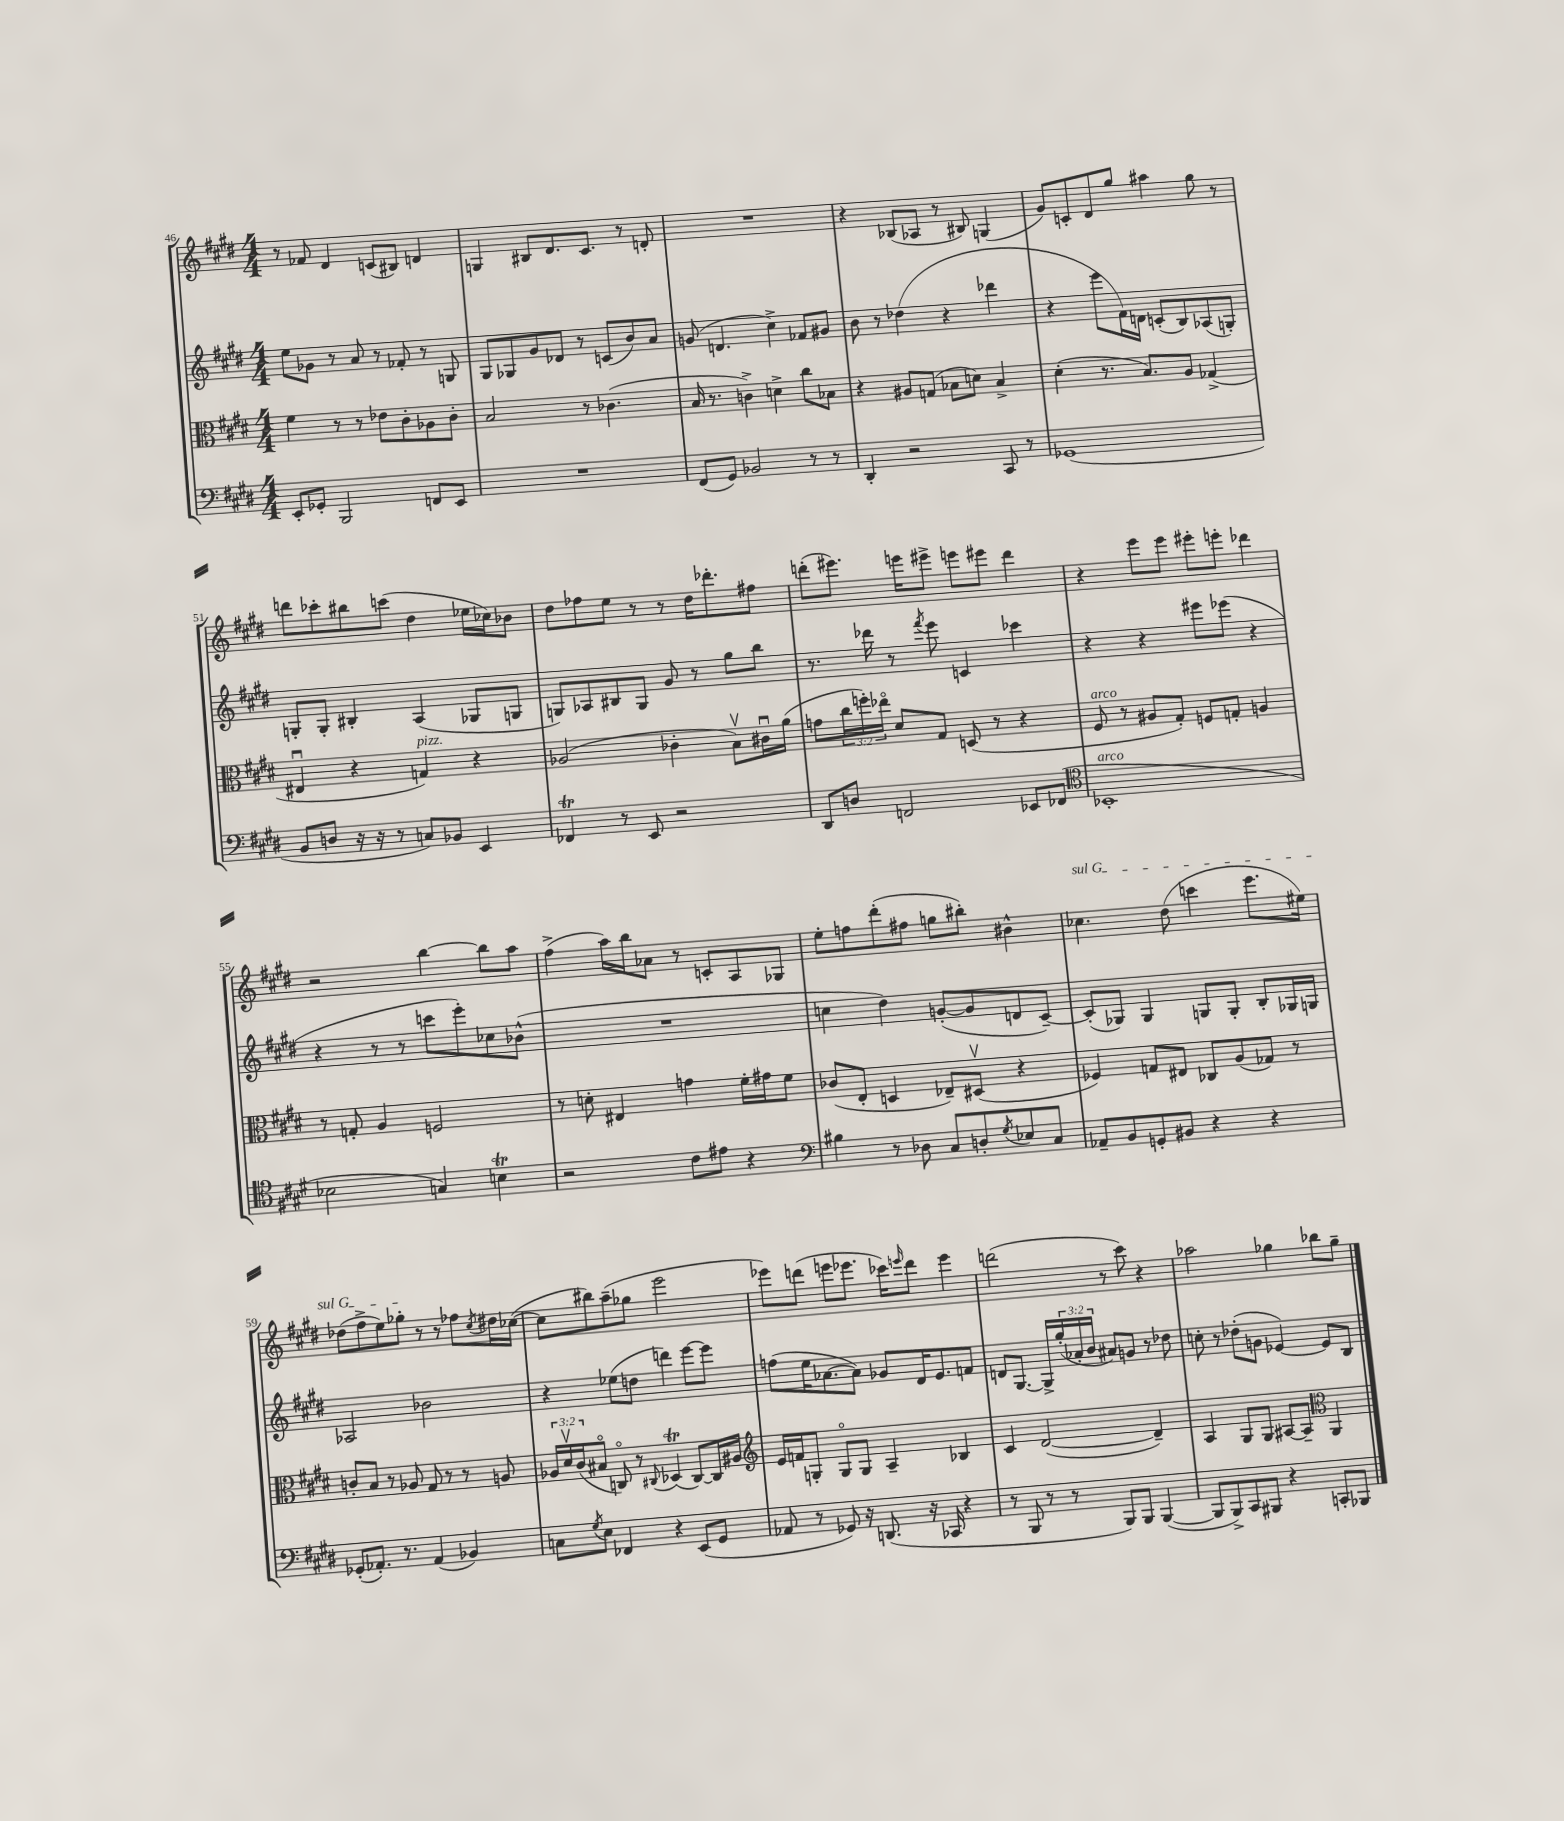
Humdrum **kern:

**kern	**kern	**kern	**kern
*staff4	*staff3	*staff2	*staff1
*clefF4	*clefC3	*clefG2	*clefG2
*k[f#c#g#d#]	*k[f#c#g#d#]	*k[f#c#g#d#]	*k[f#c#g#d#]
*M4/4	*M4/4	*M4/4	*M4/4
8EE'/L	4f#\	8ee\L	8r
8GG-'/J	.	8g-\J	8f-/
2BBB/	8r	8r	4d#/
.	8r	8a/	.
.	8e-\L	8r	(8c/L
.	8c#'\	8f-'/	8B#/J)
8FF/L	8A-\	8r	4d/
8EE/J	8c#'\J	8G/	.
=	=	=	=
1r	2B/	8G#/L	4G/
.	.	8G-/	.
.	.	8g#/	8B#/L
.	.	8d-/J	8.d#/
.	8r	8r	.
.	.	.	8.c#/J
.	(4.c-\	(8c/L	.
.	.	8b/)	8r
.	.	8a/J	8d'/
=	=	=	=
(8FF#/L	16B/	(8g/	1r
.	8.r	.	.
8GG#/J)	.	4.d/	.
2BB-/	4c^\)	.	.
.	4d^\	4cc#^\)	.
8r	8cc#\L	8f-/L	.
8r	8B-\J	8g#/J	.
=	=	=	=
4DD#'/	4r	8b\	4r
.	.	8r	.
2r	8A#/L	(4dd-\	(8B-/L
.	(8G/J	.	8A-/J
.	8B-\L	4r	8r
.	8d\J)	.	8B#/)
8CC#/	4B-^/	4ddd-\	(4G/
8r	.	.	.
=	=	=	=
(1GG-	(4d#'\	4r	8g#/L)
.	.	.	8c'/
.	8.r	8eee\L	8d#/
.	.	16f#\L)	8gg#/J
.	8.B/L)	16d\JJ	.
.	.	(8c'/L	4aa#\
.	8A/J	8B/)	.
.	(4G-^/	(8A-/	8gg#\
.	.	8G'/J)	8r
=	=	=	=
8BB/L	4E#u/	8G'/L	8ddd\L
8D/J	.	8G'/J	8ccc-'\
16r	4r	4B#'/	8bb#\
16r	.	.	.
8r	.	.	(8ccc\J
8C/L)	4G/)	(4A/	4dd#\
8BB-/J	.	.	.
4EE/	4r	8G-/L	16ee-\LL
.	.	.	16cc-\J)
.	.	8G/J	8b-\J
=	=	=	=
4FF-/	(2A-/	8G/L)	8dd#\L
.	.	8A-/	8ff-\
8r	.	8B#/	8ee\J
8EE/	.	8G/J	8r
2r	4c-'\	8g#/	8r
.	.	8r	16dd#\LK
.	.	.	8.ddd-'\
.	8Bv\L)	8gg#\L	.
.	16c#u\L	8bb\J	8ff#\J
.	(16a\JJ	.	.
=	=	=	=
8DD#/L	8g\L	8.r	(8ddd'\L
8D/J	24cc#\L	.	8.eee#\J)
.	24ff'\)	.	.
.	.	16ddd-\	.
.	24ee-o\JJ	.	.
2FF/	8d#/L	8r	.
.	.	.	16eee\LK
.	.	8qfff#/	.
.	8G#/J	8eee\	8eee#^\J
.	(8D/	4c/	8eee\L
.	8r	.	8eee#\J
8EE-/L	4r	4ccc-\	4ddd\
(8FF-/J	.	.	.
=	=	=	=
*clefC4	*	*	*
1BB-'	8F#/	4r	4r
.	8r	.	.
.	8A#/L	4r	8eee\L
.	8G#'/J)	.	8eee\J
.	8F/L	8eee#\L	8eee#'\L
.	8G'/J	(8eee-\J	8eee'\J
.	4A/	4r	4ddd-\
=	=	=	=
2B-\	8r	4r	2r
.	8G'/	.	.
.	4A/	8r	.
.	.	8r	.
4G/)	2F/	8ccc\L	[4bb\
.	.	8eee'\)	.
4B\	.	8cc-\	8bb\]L
.	.	(8b-^^\J	8aa\J
=	=	=	=
2r	8r	1r	(4ff#^\
.	8d'\	.	.
.	4E#/	.	16aa\LL)
.	.	.	16bb\J
.	.	.	8a-\J
8c#\L	4g\	.	8r
8e#\J	.	.	8c'/L
4r	16f#'\LL	.	8A/
.	16g#\J	.	.
.	8f#\J	.	8G-/J
=	=	=	=
*clefF4	*	*	*
4B#\	(8c-/L	4cc\	8ee'\L
.	8E'/J	.	8ff\
8r	4D/	4dd#\)	(8ddd#'\
8D-\	.	.	8ff#\J
8C#/L	8E-~/L)	([8g'/L	8gg\L
8D'/	(8D#v/J	8g/]	8bb#'\J)
8qG#/	.	.	.
8E-/	4r	8d/	4b#^^\
8C#/J	.	[8c#~/J)	.
=	=	=	=
8AA-~/L	4F-/)	(8c#'/]L	4.cc-\
8BB/	.	8G-/J)	.
8GG'/	8G/L	4G-/	.
8BB#/J	8E#/J	.	(8dd#\
4r	8C-/L	8G/L	4ccc\
.	(8A/	8G'/J	.
4r	8G-/J)	8B'/L	8.eee\L
.	8r	16G-/L	.
.	.	16G/JJ	16ee#\Jk)
=	=	=	=
(8GG-'/L	8c'/L	2A-/	(8dd-\L
8.AA-'/J)	8B/J	.	8ff#^\
.	8r	.	8ee\)
8.r	.	.	.
.	8A-/	.	8gg-'\J
(4AA-/	8G#/	2b-\	8r
.	8r	.	8r
4BB-/)	8r	.	8ff-\L
.	.	.	8qcc#/
.	8A/	.	16dd#\L
.	.	.	([16cc-\JJ
=	=	=	=
8C\L	24A-/LL	4r	8cc-\]L
.	24d#v/	.	.
.	(24c#/J	.	.
8qG#/	.	.	.
8E\J	8B#o/J	.	8bb#\)
4FF-/	8Co/)	(8ee-\L	(8aa~\
.	8r	8dd\J	8gg-\J
.	8qqC#/	.	.
4r	(4D-/	4ddd\)	2eee\
(8EE/L	[8C#/L)	[8eee\L	.
8GG#/J	16C#/]L	8eee\]J	.
.	16A#/JJ	.	.
=	=	=	=
*	*clefG2	*	*
8AA-/	16e/LL	(8ff\L	8eee-\L)
.	16f/J	.	.
8r	8G'/J	16ee\K	(8ddd\J
.	.	[8.a-\	.
8GG-/)	8Go/L	.	8eee\L
16r	8G/J	8a-\]J)	8.eee-\J
(8.DD/	.	.	.
.	4A~/	8g-/L	.
.	.	.	16ccc-\LK)
.	.	.	16qqeee/
16r	.	16d#/K	8ddd\J
16CC-/	.	8.e/	.
4r	4B-/	.	4eee\
.	.	8f/J	.
=	=	=	=
8r	4c#/	8d/L	(2ddd\
8BBB/	.	[8.G#/J	.
8r	([2d#/	.	.
.	.	16G#^/]LL	.
8r	.	(24gg#'/	.
.	.	24a-'/	.
.	.	24b/JJ	.
8BBB/L)	.	8a#/L)	8r
8BBB/J	.	8g/J	8ccc#\)
([4BBB/	4d#~/])	8r	4r
.	.	8dd-\	.
=	=	=	=
8BBB/]L	4A/	8cc'\	2aa-\
8BBB^/)	.	8r	.
8CC#/	8G#/L	(8dd-'\L	.
8BBB#/J	8G#/J	8g\J	.
4r	[8A#/L	[4e-/)	4gg-\
.	8A#~/]J	.	.
*	*clefC3	*	*
8CC'/L	4AA/	8e-/]L	8bb-\L
8BBB-/J	.	8B/J	8gg-~\J
==	==	==	==
*-	*-	*-	*-
